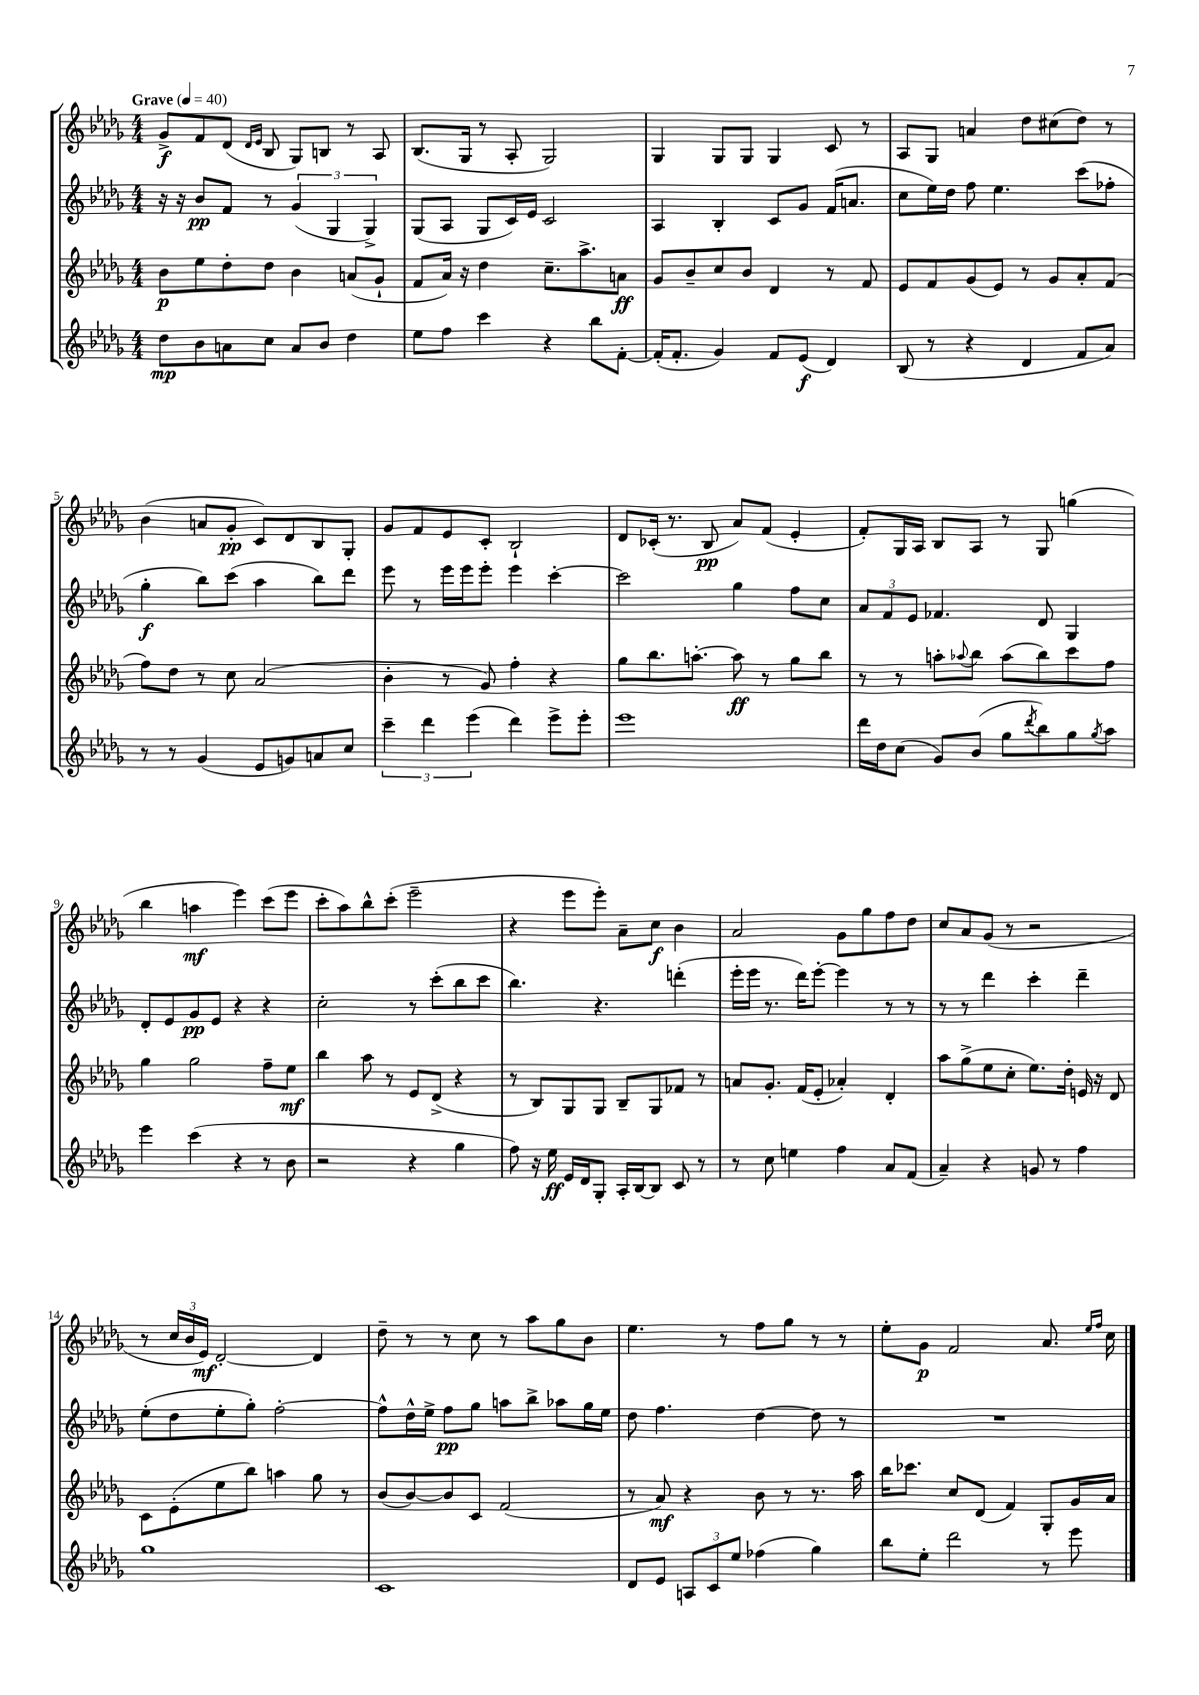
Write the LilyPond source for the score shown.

<<
\new StaffGroup <<
\new Staff = "s0" {
    \clef treble \key des \major \numericTimeSignature \time 4/4 \tempo "Grave" 4 = 40
    ges'8->\f f'8 des'8( \grace { des'16 ees'16 } bes8 ges8) b8 r8 aes8 |
    bes8.( ges16 r8 aes8-. ges2) |
    ges4 ges8 ges8 ges4 c'8 r8 |
    aes8 ges8 a'4 des''8 cis''8( des''8) r8 |
    bes'4( a'8 ges'8-.\pp c'8) des'8 bes8 ges8-. |
    ges'8 f'8 ees'8 c'8-. bes2-! |
    des'8 ces'16-.( r8. bes8\pp aes'8) f'8( ees'4-. |
    f'8-.) ges16 aes16 bes8 aes8 r8 ges8 g''4( |
    bes''4 a''4\mf ees'''4) c'''8( ees'''8 |
    c'''8-. aes''8) bes''8-^ c'''8-.( ees'''2-- |
    r4 ees'''8 ees'''8-.) aes'8-- c''8\f bes'4 |
    aes'2 ges'8 ges''8 f''8 des''8 |
    c''8 aes'8 ges'8( r8 r2 |
    r8 \tuplet 3/2 { c''16 bes'16 ees'16\mf) } des'2~-. des'4 |
    des''8-- r8 r8 c''8 r8 aes''8 ges''8 bes'8 |
    ees''4. r8 f''8 ges''8 r8 r8 |
    ees''8-. ges'8\p f'2 aes'8. \grace { ees''16 f''16 } c''16 \bar "|." |
}
\new Staff = "s1" {
    \clef treble \key des \major \numericTimeSignature \time 4/4
    r16 r16 bes'8\pp f'8 r8 \tuplet 3/2 { ges'4( ges4 ges4->) } |
    ges8( aes8 ges8 c'16) ees'16 c'2 |
    aes4 bes4-. c'8 ges'8 f'16( a'8. |
    c''8 ees''16) des''16 f''8 ees''4. c'''8( fes''8-. |
    ges''4-.\f bes''8) c'''8( aes''4 bes''8) des'''8 |
    ees'''8 r8 ees'''16 ees'''16 ees'''8-. ees'''4 c'''4~-. |
    c'''2 ges''4 f''8 c''8 |
    \tuplet 3/2 { aes'8 f'8 ees'8 } fes'4. des'8 ges4 |
    des'8-. ees'8 ges'8\pp ees'8 r4 r4 |
    c''2-. r8 c'''8-.( bes''8 c'''8 |
    bes''4.) r4. d'''4-.( |
    ees'''16-. ees'''16 r8. des'''16) ees'''8~-. ees'''4 r8 r8 |
    r8 r8 des'''4 c'''4-. des'''4-- |
    ees''8-.( des''8 ees''8-. ges''8-.) f''2~-. |
    f''8-^ des''16-^ ees''16-> f''8\pp ges''8 a''8 bes''8-> aes''8 ges''16 ees''16 |
    des''8 f''4. des''4~ des''8 r8 |
    R1 \bar "|." |
}
\new Staff = "s2" {
    \clef treble \key des \major \numericTimeSignature \time 4/4
    bes'8\p ees''8 des''8-. des''8 bes'4 a'8( ges'8-! |
    f'8 aes'16) r16 des''4 c''8.-- aes''8.-> a'8\ff |
    ges'8 bes'8-- c''8 bes'8 des'4 r8 f'8 |
    ees'8 f'8 ges'8( ees'8) r8 ges'8 aes'8-. f'8( |
    f''8) des''8 r8 c''8 aes'2( |
    bes'4-. r8 ges'8) f''4-. r4 |
    ges''8 bes''8. a''8.~-. a''8\ff r8 ges''8 bes''8 |
    r8 r8 a''8-. \appoggiatura { aes''8 } bes''8 aes''8( bes''8) c'''8 f''8 |
    ges''4 ges''2 f''8-- ees''8\mf |
    bes''4 aes''8 r8 ees'8 des'8->( r4 |
    r8 bes8) ges8 ges8 bes8-- ges8 fes'8 r8 |
    a'8 ges'8.-. f'16( ees'8-. aes'4-.) des'4-. |
    aes''8 ges''8->( ees''8 c''8-. ees''8.) des''16-. e'16 r16 des'8 |
    c'8 ees'8-.( ees''8 bes''8) a''4 ges''8 r8 |
    bes'8( bes'8~) bes'8 c'8 f'2( |
    r8 aes'8\mf) r4 bes'8 r8 r8. aes''16 |
    bes''16 ces'''8. c''8 des'8( f'4) ges8-. ges'16 aes'16 \bar "|." |
}
\new Staff = "s3" {
    \clef treble \key des \major \numericTimeSignature \time 4/4
    des''8\mp bes'8 a'8 c''8 a'8 bes'8 des''4 |
    ees''8 f''8 c'''4 r4 bes''8 f'8~-. |
    f'16-.( f'8.-. ges'4) f'8 ees'8\f( des'4) |
    bes8( r8 r4 des'4 f'8 aes'8) |
    r8 r8 ges'4( ees'8 g'8) a'8 c''8 |
    \tuplet 3/2 { c'''4-- des'''4 ees'''4( } des'''4) ees'''8-> ees'''8-. |
    ees'''1 |
    des'''16 des''16 c''8( ges'8) bes'8( ges''8 \acciaccatura { des'''8 } bes''8) ges''8 \acciaccatura { ges''8 } aes''8 |
    ees'''4 c'''4( r4 r8 bes'8 |
    r2 r4 ges''4 |
    f''8) r16 ees''16\ff ees'16 des'16 ges8-. aes16-. bes16~ bes8 c'8 r8 |
    r8 c''8 e''4 f''4 aes'8 f'8( |
    aes'4--) r4 g'8 r8 f''4 |
    ges''1 |
    c'1 |
    des'8 ees'8 \tuplet 3/2 { a8 c'8 ees''8 } fes''4( ges''4) |
    bes''8 ees''8-. des'''2 r8 ees'''8 \bar "|." |
}
>>
>>
